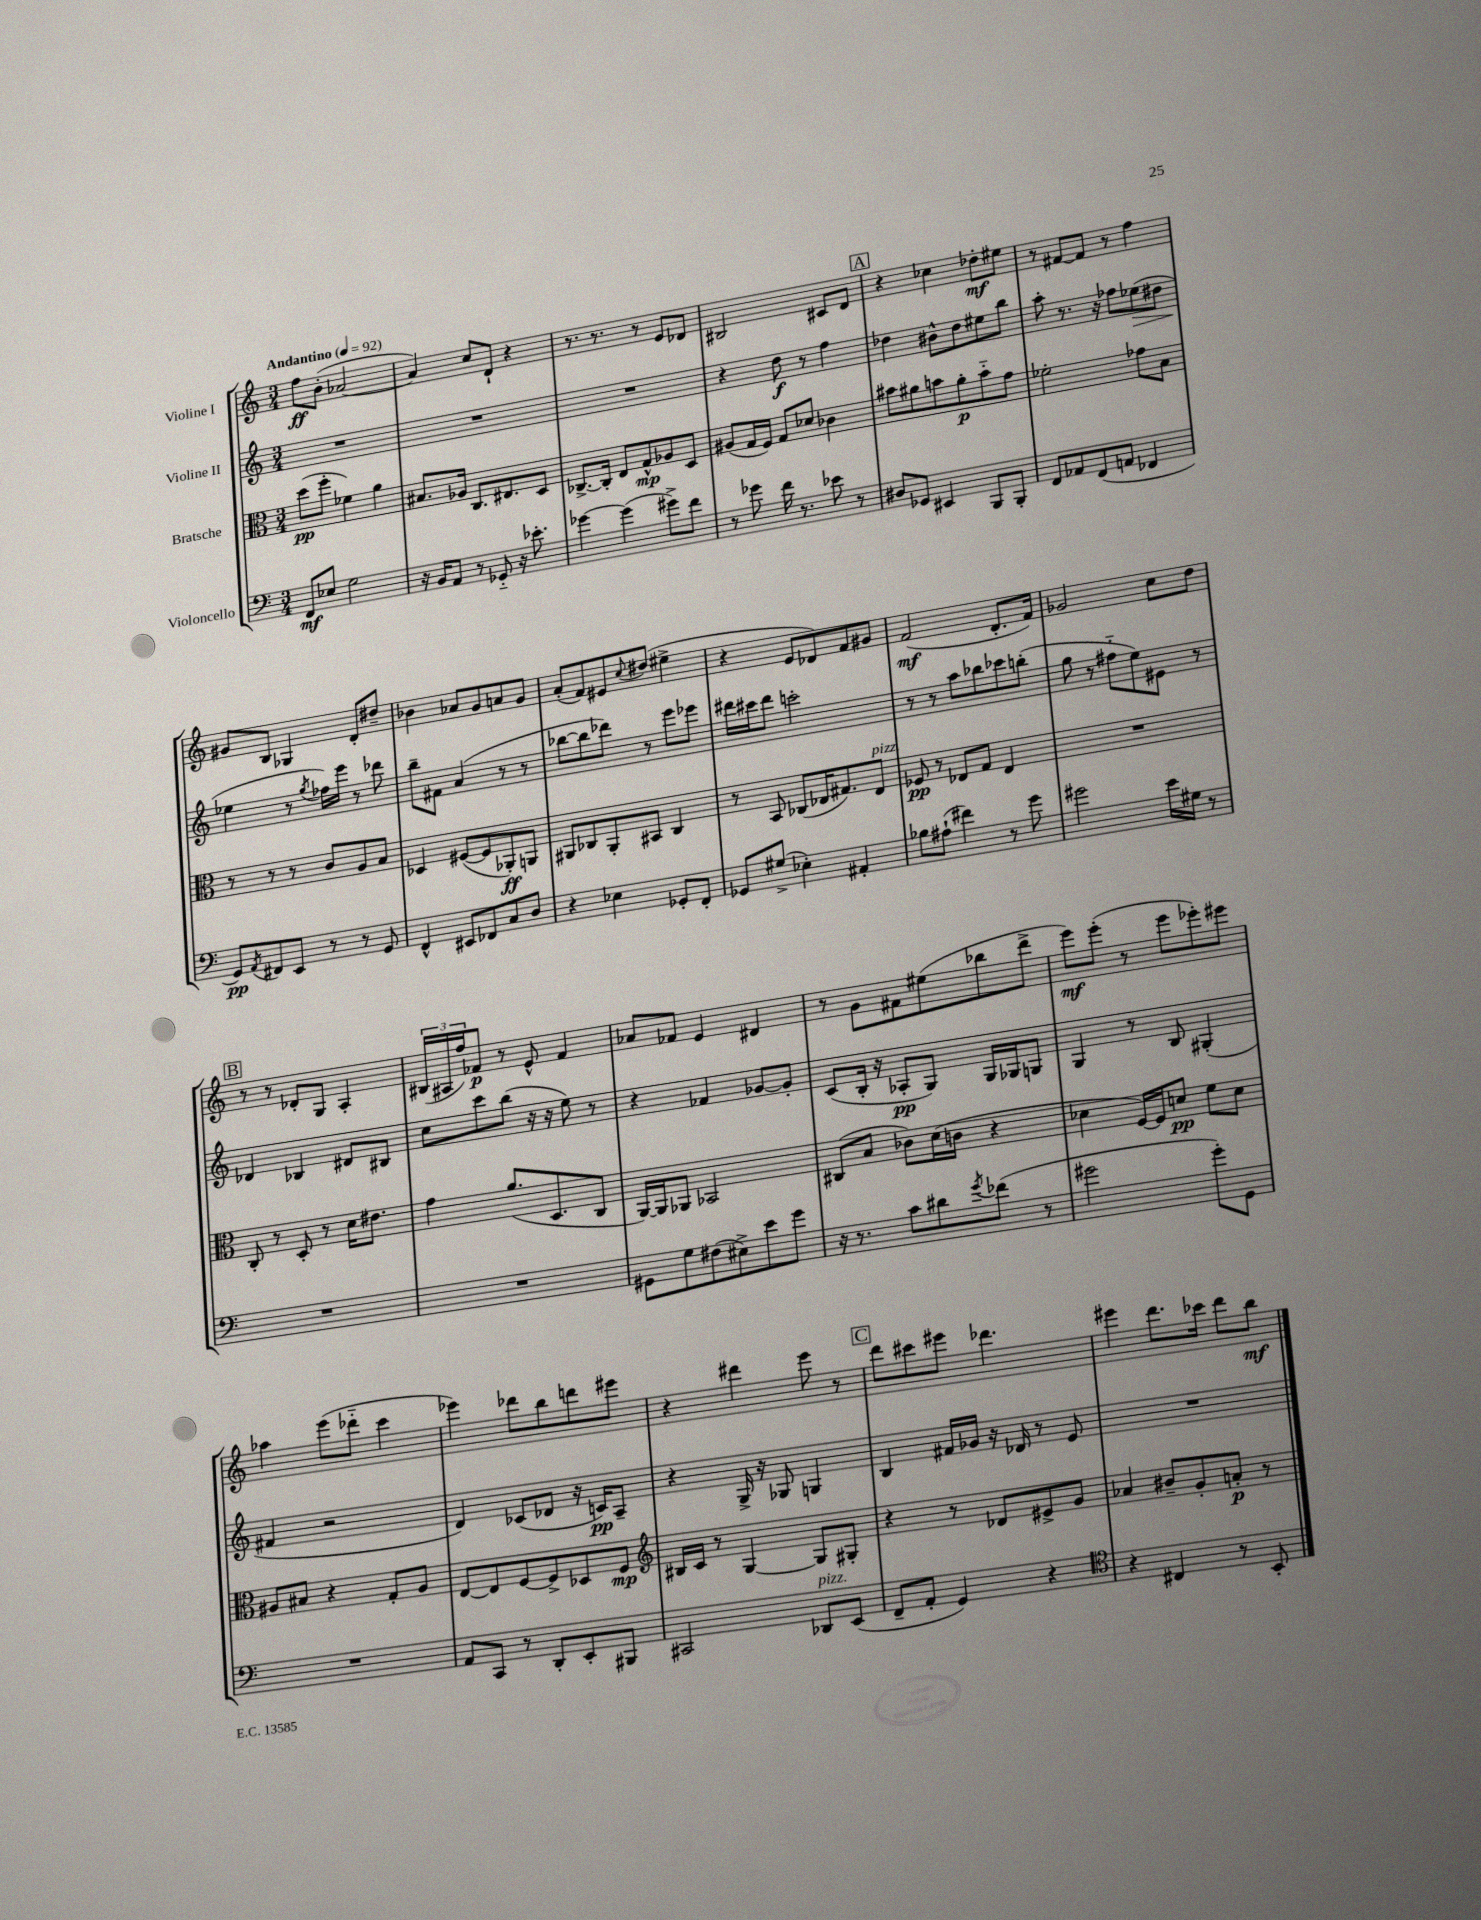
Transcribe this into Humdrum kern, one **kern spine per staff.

**kern	**kern	**kern	**kern
*staff4	*staff3	*staff2	*staff1
*clefF4	*clefC3	*clefG2	*clefG2
*k[]	*k[]	*k[]	*k[]
*M3/4	*M3/4	*M3/4	*M3/4
*MM92	*MM92	*MM92	*MM92
8FF/L	(8dd\L	2.r	8ff\L
8E-/J	8ff'\J	.	(8b'\J
2G\	4f-\)	.	[2a-/
.	4a\	.	.
=	=	=	=
16r	8.B#/L	2.r	4a-/])
16BB/LK	.	.	.
8AA/J	.	.	.
.	16A-/Jk	.	.
8r	8.C/L	.	8cc/L
8GG-'~/	.	.	8d`/J
.	8.E#/	.	.
16r	.	.	4r
8.e-'\	.	.	.
.	8D/J	.	.
=	=	=	=
[4g-\	[8.C-^/L	2.r	8.r
.	16C-'/]Jk	.	8.r
(4g-\]	8E/L	.	.
.	8G^^/	.	8r
8g#^\L)	8A-/	.	8e/L
8f\J	8D/J	.	8d-/J
=	=	=	=
8r	(8A#/L	4r	2B#/
8g-\	16G/L	.	.
.	16F/JJ)	.	.
16f\	8G/L	8dd\	.
8.r	.	.	.
.	8d-/J	8r	.
8e-\	4c-\	4ff\	8c#/L
8r	.	.	8d/J
=	=	=	=
8D#/L	8b#\L	4dd-\	4r
8GG-/J	8a#\	.	.
4EE#/	8b\	8b#^^\L	4cc-\
.	8a#'\	8dd-\	.
8BBB/L	8b'~\	8ee#\	8dd-'\L
8BBB'/J	8g\J	8bb\J	8ee#\J
=	=	=	=
8FF/L	2f-'\	8aa'\	8r
8AA-/	.	8.r	[8f#/L
(8FF/	.	.	8f#/]J
.	.	16r	.
8AA/J	.	8ff-\L	8r
4FF-/	8g-\L	(8ee-\	4ff\
.	8B\J	8dd#\J	.
=	=	=	=
8GG/L)	8r	4ee-\	8g#/L
8qAA/	.	.	.
8FF#/	8r	.	8B/J
8EE/J	8r	8r	4G-/
.	.	8qgg/	.
8r	8c/L	16ff-\LL)	.
.	.	16eee\JJ	.
8r	8A/	8r	8d'/L
8GG/	8B/J	8ddd-\	8dd#~/J
=	=	=	=
4FF^^/	4D-/	8bb~\L	4b-\
.	.	8f#\J	.
8EE#/L	([8F#/L	(4a/	8a-/L
8FF-/	8F#/]	.	8g/
8C/	8AA-'/)	8r	8a/
8D/J	8AA/J	8r	8g/J
=	=	=	=
4r	8AA#/L	[8bb-\L	(8a'/L
.	8C-/	8bb-\]	8f/)
4E-\	8AA#'/	8ddd-\J)	8e#/
.	.	.	8qqcc/
.	8BB#/J	8r	(8dd#/J
8GG-'/L	4C-/	8eee\L	4ee#^\
8FF'/J	.	8eee-\J	.
=	=	=	=
8GG-/L	8r	16ddd#\LL	4r
.	.	16ccc#\J	.
(8G#^/J	8BB/	8ddd#\J	.
4E-'\)	(8C-/L	2ccc'\	8e/L
.	16E-/K	.	8d-/)
.	8.G#/)	.	.
4AA#'/	.	.	8f/
.	8E-/J	.	8g#/J
=	=	=	=
8B-\L	8F-/	8r	(2f/
(8A#`\J	8r	8r	.
4f#\)	8E-/L	8aa\L	.
.	8G/J	8bb-\	.
8r	4E-/	8ccc-\	8.d'/L
8g\	.	(8bb'\J	.
.	.	.	16f/Jk)
=	=	=	=
2g#\	2.r	8gg\	2g-/
.	.	8r	.
.	.	8ff#'~\L	.
.	.	8ee\)	.
16e\LL	.	8e#\J	8cc\L
16G#\JJ	.	.	.
8r	.	8r	8dd\J
=	=	=	=
2.r	8C'/	4d-/	8r
.	8r	.	8r
.	8D'/	4B-/	8d-'/L
.	8r	.	8G/J
.	16d\LK	8d#/L	4A'/
.	8.e#\J	.	.
.	.	8B#/J	.
=	=	=	=
2.r	4g\	8cc\L	(24B#/LL
.	.	.	24A#/
.	.	.	24ff/J)
.	.	8ccc\	8f-/J
.	(8.a/L	(8bb\J	8r
.	.	16r	8e^^/
.	8.D/	16r	.
.	.	8ee\)	4f-/
.	8C/J	8r	.
=	=	=	=
8GG#\L	[16AA/LL)	4r	8a-/L
.	16AA/]J	.	.
8G\	8AA-/J	.	8f-/J
(8F#\	2BB-/	4f-/	4e/
8E#^\)	.	.	.
8e\	.	[8g-/L	4d#/
8g\J	.	8g-'/]J	.
=	=	=	=
16r	(8C#/L	(8c/L	8r
8.r	.	.	.
.	8B/J	16B'/Jk	8g\L
.	.	16r	.
8c\L	8c-\L)	8A-'/L	8f#\
8d#\	(16d\L	8G/J)	(8ee#\
.	16c\JJ	.	.
8qg/	.	.	.
(8f-\J	4r	16G/LL	8bb-\
.	.	16G-/J	.
8r	.	8G/J	8ddd^\J
=	=	=	=
2g#\	4d-\	4G/	8eee\L)
.	.	.	(8eee'\J
.	[16F/LL)	8r	8r
.	16F/]J	.	.
.	8d/J	8B/	8eee\L
8g#'\L)	8f\L	(4G#'/	8eee-'\)
8GG\J	8d\J	.	8eee#\J
=	=	=	=
2.r	8A#/L	4f#/	4aa-\
.	8B#/J	.	.
.	4r	2r	(8eee\L
.	.	.	8ddd-'~\J
.	8G'/L	.	4ccc\
.	8A#/J	.	.
=	=	=	=
8AA/L	[8E/L	4d/)	4eee-\)
8CC/J	8E/]	.	.
8r	[8F/	(8c-/L	8ddd-\L
8DD'/L	8F^/]	8d-/J	8bb\
8EE'/	8D-/	16r	8ddd\
.	.	16c/LK)	.
8BBB#/J	8F/J	8A~/J	8eee#\J
=	=	=	=
*	*clefG2	*	*
2CC#/	16B#/LL	4r	4r
.	16c/JJ	.	.
.	8r	.	.
.	[4G/	16G^/	4ddd#\
.	.	16r	.
.	.	8G-/	.
8DD-/L	8G/]L	4G/	8eee\
(8EE/J	8G#'/J	.	8r
=	=	=	=
8FF~/L	4r	4B/	8ddd\L
8AA'/J	.	.	8ccc#\
4GG/)	8r	16f#/LL	8eee#\J
.	.	16g-/JJ	.
.	8d-/L	16r	4.ddd-\
.	.	16d-/	.
4r	8e#^/	8r	.
.	8g/J	8e/	.
=	=	=	=
*clefC4	*	*	*
4r	4a-/	2.r	4eee#\
4C#/	8b#~/L	.	8.ddd\L
.	8g'/	.	.
.	.	.	16ccc-\Jk
8r	8a'/J	.	8ddd\L
8BB'/	8r	.	8bb\J
==	==	==	==
*-	*-	*-	*-
